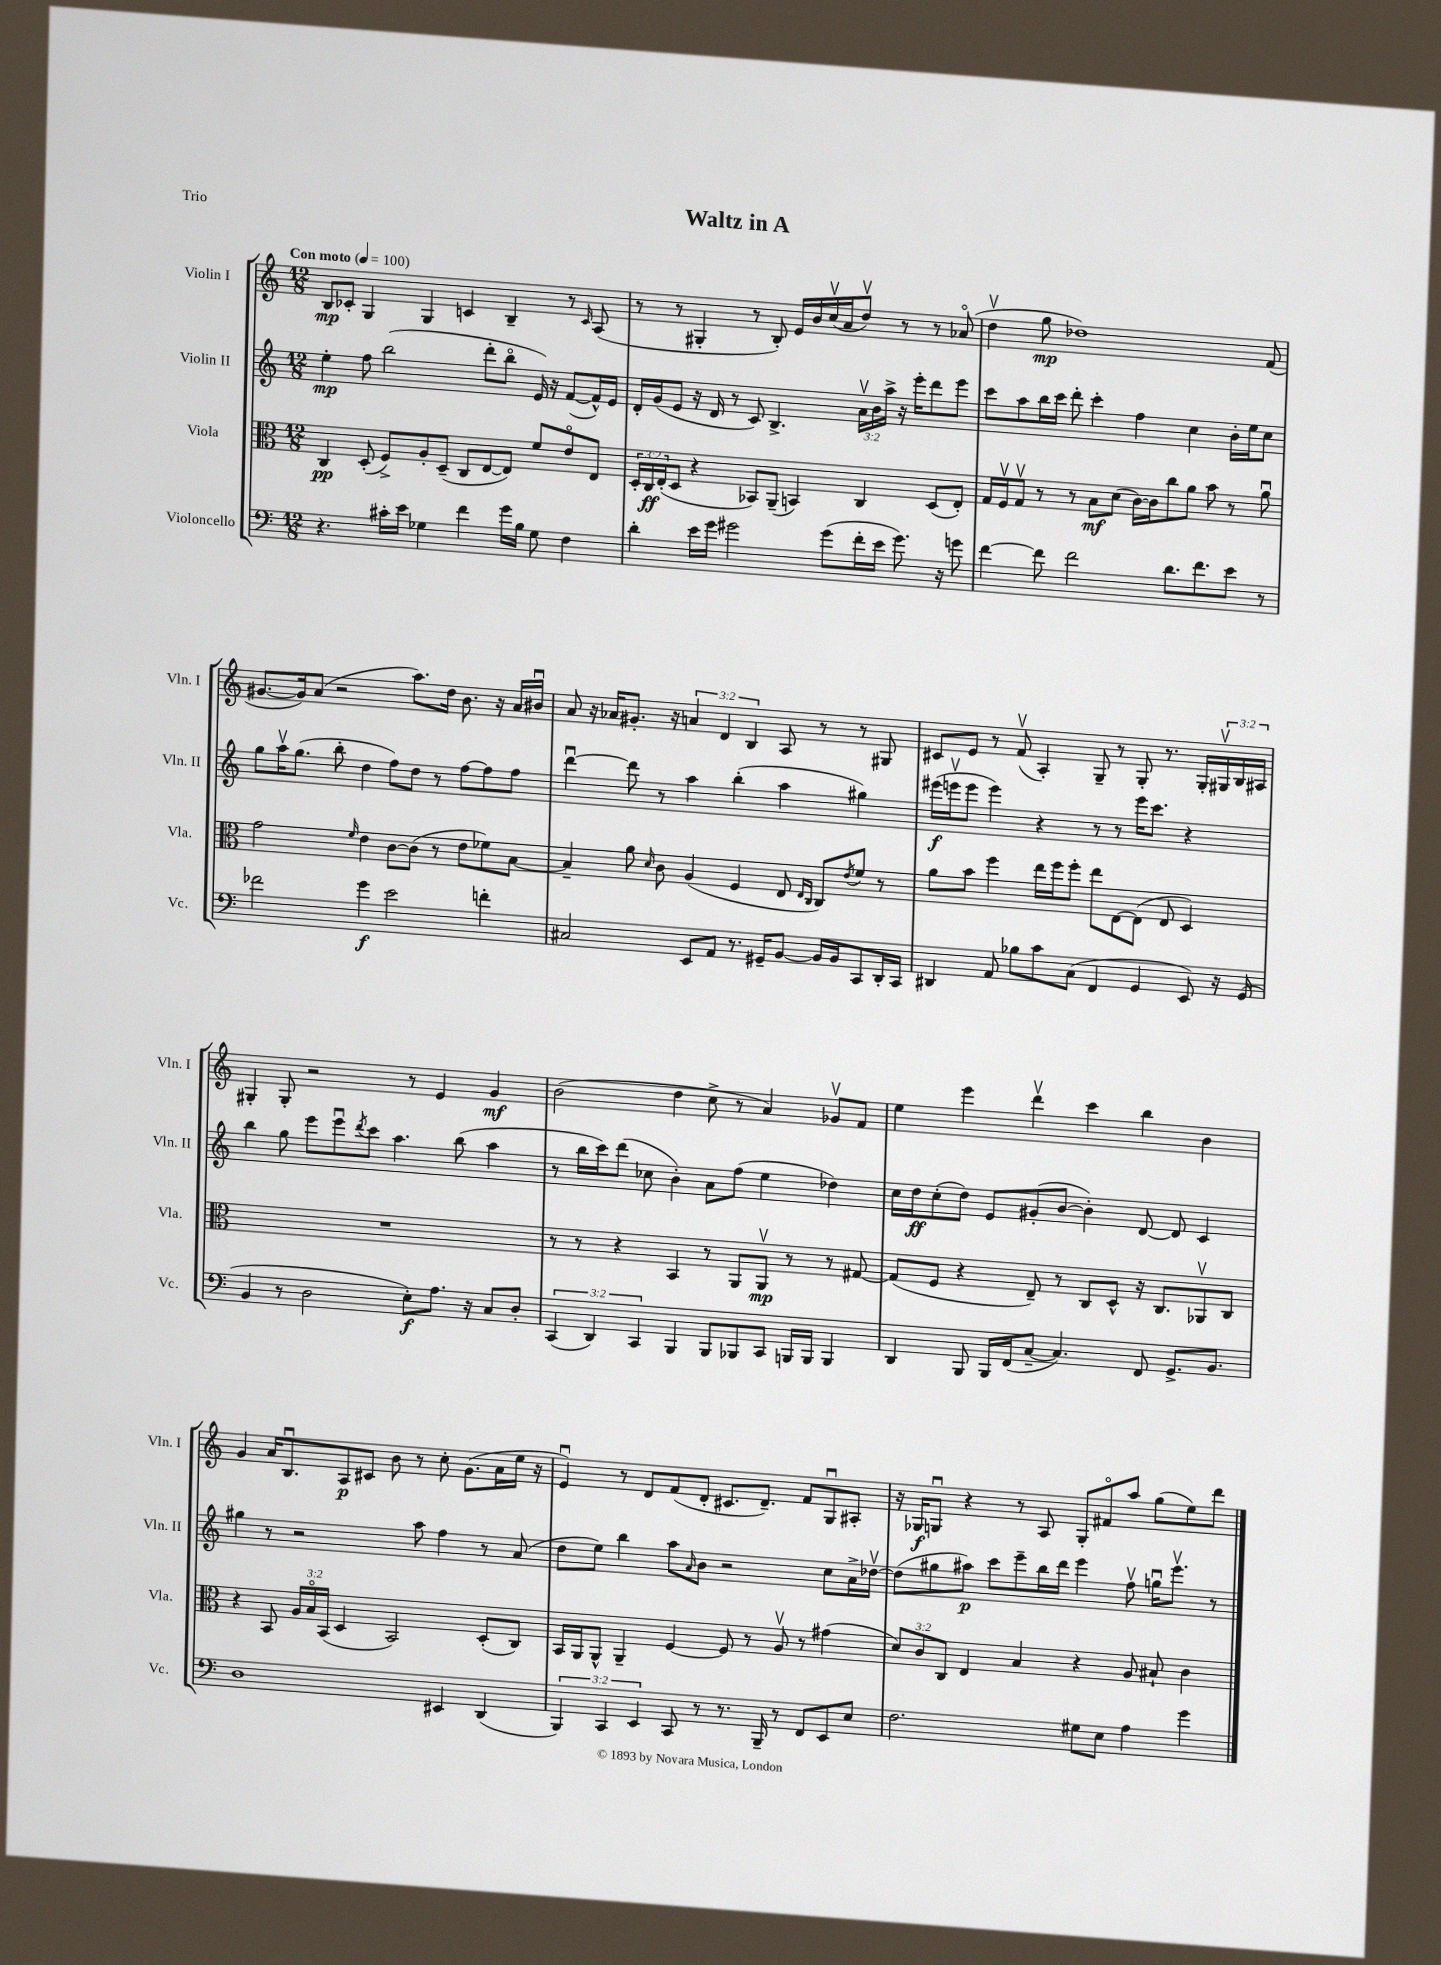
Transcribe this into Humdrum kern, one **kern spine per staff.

**kern	**kern	**kern	**kern
*staff4	*staff3	*staff2	*staff1
*clefF4	*clefC3	*clefG2	*clefG2
*k[]	*k[]	*k[]	*k[]
*M12/8	*M12/8	*M12/8	*M12/8
*MM100	*MM100	*MM100	*MM100
4.r	4C	4ee'	8B
.	.	.	8c-'
.	(8D'	8ff	4G
16c#'	8F^)	(2bb	.
16e	.	.	.
4G-	8A'	.	4G
.	(8D~	.	.
4f	8C	.	4c
.	[8E	8ddd'	.
16g	8E])	8bbo	4B~
16B	.	.	.
8G-	8f	16e)	.
.	.	16r	.
4F	8eo	([8f	8r
.	.	.	16qqc
.	8E	16f^^])	(8A
.	.	16e	.
=	=	=	=
4d'	24D'	16d'	8r
.	24C	.	.
.	.	(16g	.
.	(24E'	.	.
.	8D	8e	8r
16e	4r	16r	4G#'
16g	.	16d	.
2g#	.	8r	.
.	8BB-)	8c)	8r
.	(8AA~	4.B^	8B')
.	4BB)	.	16e
.	.	.	16b
(8g#	.	.	(16ccv
.	.	.	16a
16f'	4C	24av	8ddv)
.	.	24b	.
16e	.	.	.
.	.	24aa^	.
8.g#)	.	16r	8r
.	.	16eee'	.
.	(8D	8ddd	8r
16r	.	.	.
8g	8E')	8eee	(8a-o
=	=	=	=
[4f	16G	8ccc	4ddv
.	16Fv	.	.
.	8Gv	8aa	.
8f]	8r	16bb	8gg
.	.	16ccc	.
2f	8r	8ddd'	1dd-)
.	8B	4ccc'	.
.	(8d	.	.
.	[16c)	4ff	.
.	16c]	.	.
8.d	8cc	.	.
.	8a	4cc	.
8.f	.	.	.
.	8b	.	.
8e	8r	16b'	.
.	.	16ee	.
8r	8au	8cc	(8f
=	=	=	=
2f-	2g	8gg	[8.g#
.	.	16aav	.
.	.	(8.gg	16g#])
.	.	.	(8a
.	.	8bb'	2r
.	16qqf	.	.
4g	4e	4dd	.
2e	[8c	8ff)	.
.	(8c]	8dd	8.aa)
.	8r	8r	.
.	.	.	16dd
.	8e	[8ff	8.b
4f'	8f-)	8ff]	.
.	.	.	16r
.	[8B	8ff	16a
.	.	.	16b#u
=	=	=	=
2C#	4B~]	[4dddu	8a
.	.	.	16r
.	.	.	16a-
.	8a	8ddd]	8.g#'
.	16qqd	.	.
.	8c	8r	.
.	.	.	16r
8EE	(4A	4aa	6a
8AA	.	.	.
.	.	.	6d
8.r	4F	(4bb'	.
.	.	.	6B
16GG#~	.	.	.
[8BB	8E	4aa	8A
.	16qqE	.	.
.	16qqC	.	.
16BB]	8C)	.	8r
16BB	.	.	.
.	8qe	.	.
8CC	8f	4gg#)	8r
16DD'	8r	.	8G#
16CC	.	.	.
=	=	=	=
4DD#	8a	(16eee#	8c#
.	.	16eeev	.
.	8b	8eee	8e
8AA	4ff	4eee)	8r
8B-	.	.	(8fv
8c	16ee	4r	4A')
.	16ff	.	.
(8C	8ff'	.	.
4FF	8ee	8r	8G~
.	[8E	8r	8r
4GG	(8E]	16eee	8G'
.	.	8.ccc	.
.	8E	.	8.r
8EE)	4D)	4r	.
.	.	.	16G'
16r	.	.	24G#v
.	.	.	24B
(16GG	.	.	.
.	.	.	24A#
=	=	=	=
4BB	1.r	4bb	4G#'
8r	.	8gg	8G#'
2D	.	8eee	2r
.	.	8eeeu	.
.	.	8qddd	.
.	.	8ccc	.
.	.	4.aa	.
8E')	.	.	8r
8.A	.	.	4e
.	.	(8bb	.
16r	.	.	.
8C	.	4aa	4g
8D'	.	.	.
=	=	=	=
(6CC	8r	8r	(2b
.	8r	16bb	.
6DD)	.	.	.
.	.	16ccc)	.
.	4r	(8ddd	.
6CC	.	.	.
.	.	8cc-	.
4BBB	4BB	4b')	4dd
8BBB	8r	8a	8cc^
8BBB-	8AA	(8ff	8r
8CC	8AAv	4ee	4a)
16BBB	8r	.	.
16BBB	.	.	.
4BBB	8r	4dd-)	8g-v
.	[8G#	.	8f
=	=	=	=
4DD	(8G#]	16cc	4ee
.	.	16dd	.
.	8F	(8cc'	.
8BBB	4r	8dd)	4eee
16BBB	.	8e	.
(16FF	.	.	.
[8C~	8E~)	(8g#'	4dddv
4.C])	8r	[8b	.
.	8C	4b'])	4ccc
.	8D^^	.	.
8FF	16r	[8d	4bb
.	8.C	.	.
8.GG^	.	8d]	.
.	8AA-v	4c	4b
8.BB	.	.	.
.	8C	.	.
=	=	=	=
1D	4r	4gg#	4g
.	8BB	8r	16a
.	.	.	8.Bu
.	24A	2r	.
.	24Bo	.	.
.	(24BB	.	.
.	4D	.	8A
.	.	.	8c#
.	2BB)	.	8b
.	.	8aa	8r
4EE#	.	4ff	8cc'
.	.	.	(8.g
(4DD	(8D'	8r	.
.	.	.	16a
.	8C)	(8a	16ee
.	.	.	16r
=	=	=	=
6BBB)	16BB	8dd	4eu)
.	16AA	.	.
.	8AA^^	8ee)	.
6CC	.	.	.
.	4AA~	4bb	8r
6EE	.	.	.
.	.	.	8d
8CC	[4F	8aa	(8f
.	.	16qqa	.
8r	.	8b	8d'
8.r	8F]	2r	8.c#
.	8r	.	.
16BBB~	.	.	8.d~)
8r	8Av	.	.
8FF	8r	.	8f
8EE	(4g#	8cc	8Gu
8E	.	16a^	8A#'
.	.	[16dd-v	.
=	=	=	=
2.F	12d)	(8dd-]	16r
.	.	.	16G-
.	12c	.	.
.	.	8gg#	8Gu
.	12C	.	.
.	4E	8aa#)	4r
.	.	8ccc	.
.	4B	8eee~	8r
.	.	16bb	8A
.	.	16ddd	.
8G#	4r	4eee	8G'
8E	.	.	8f#o
4A	8A	8ffv	8aa
.	8B#`	16ggu	(8gg
.	.	8.eeev	.
4g	4c	.	8ee)
.	.	8r	8ddd
==	==	==	==
*-	*-	*-	*-
